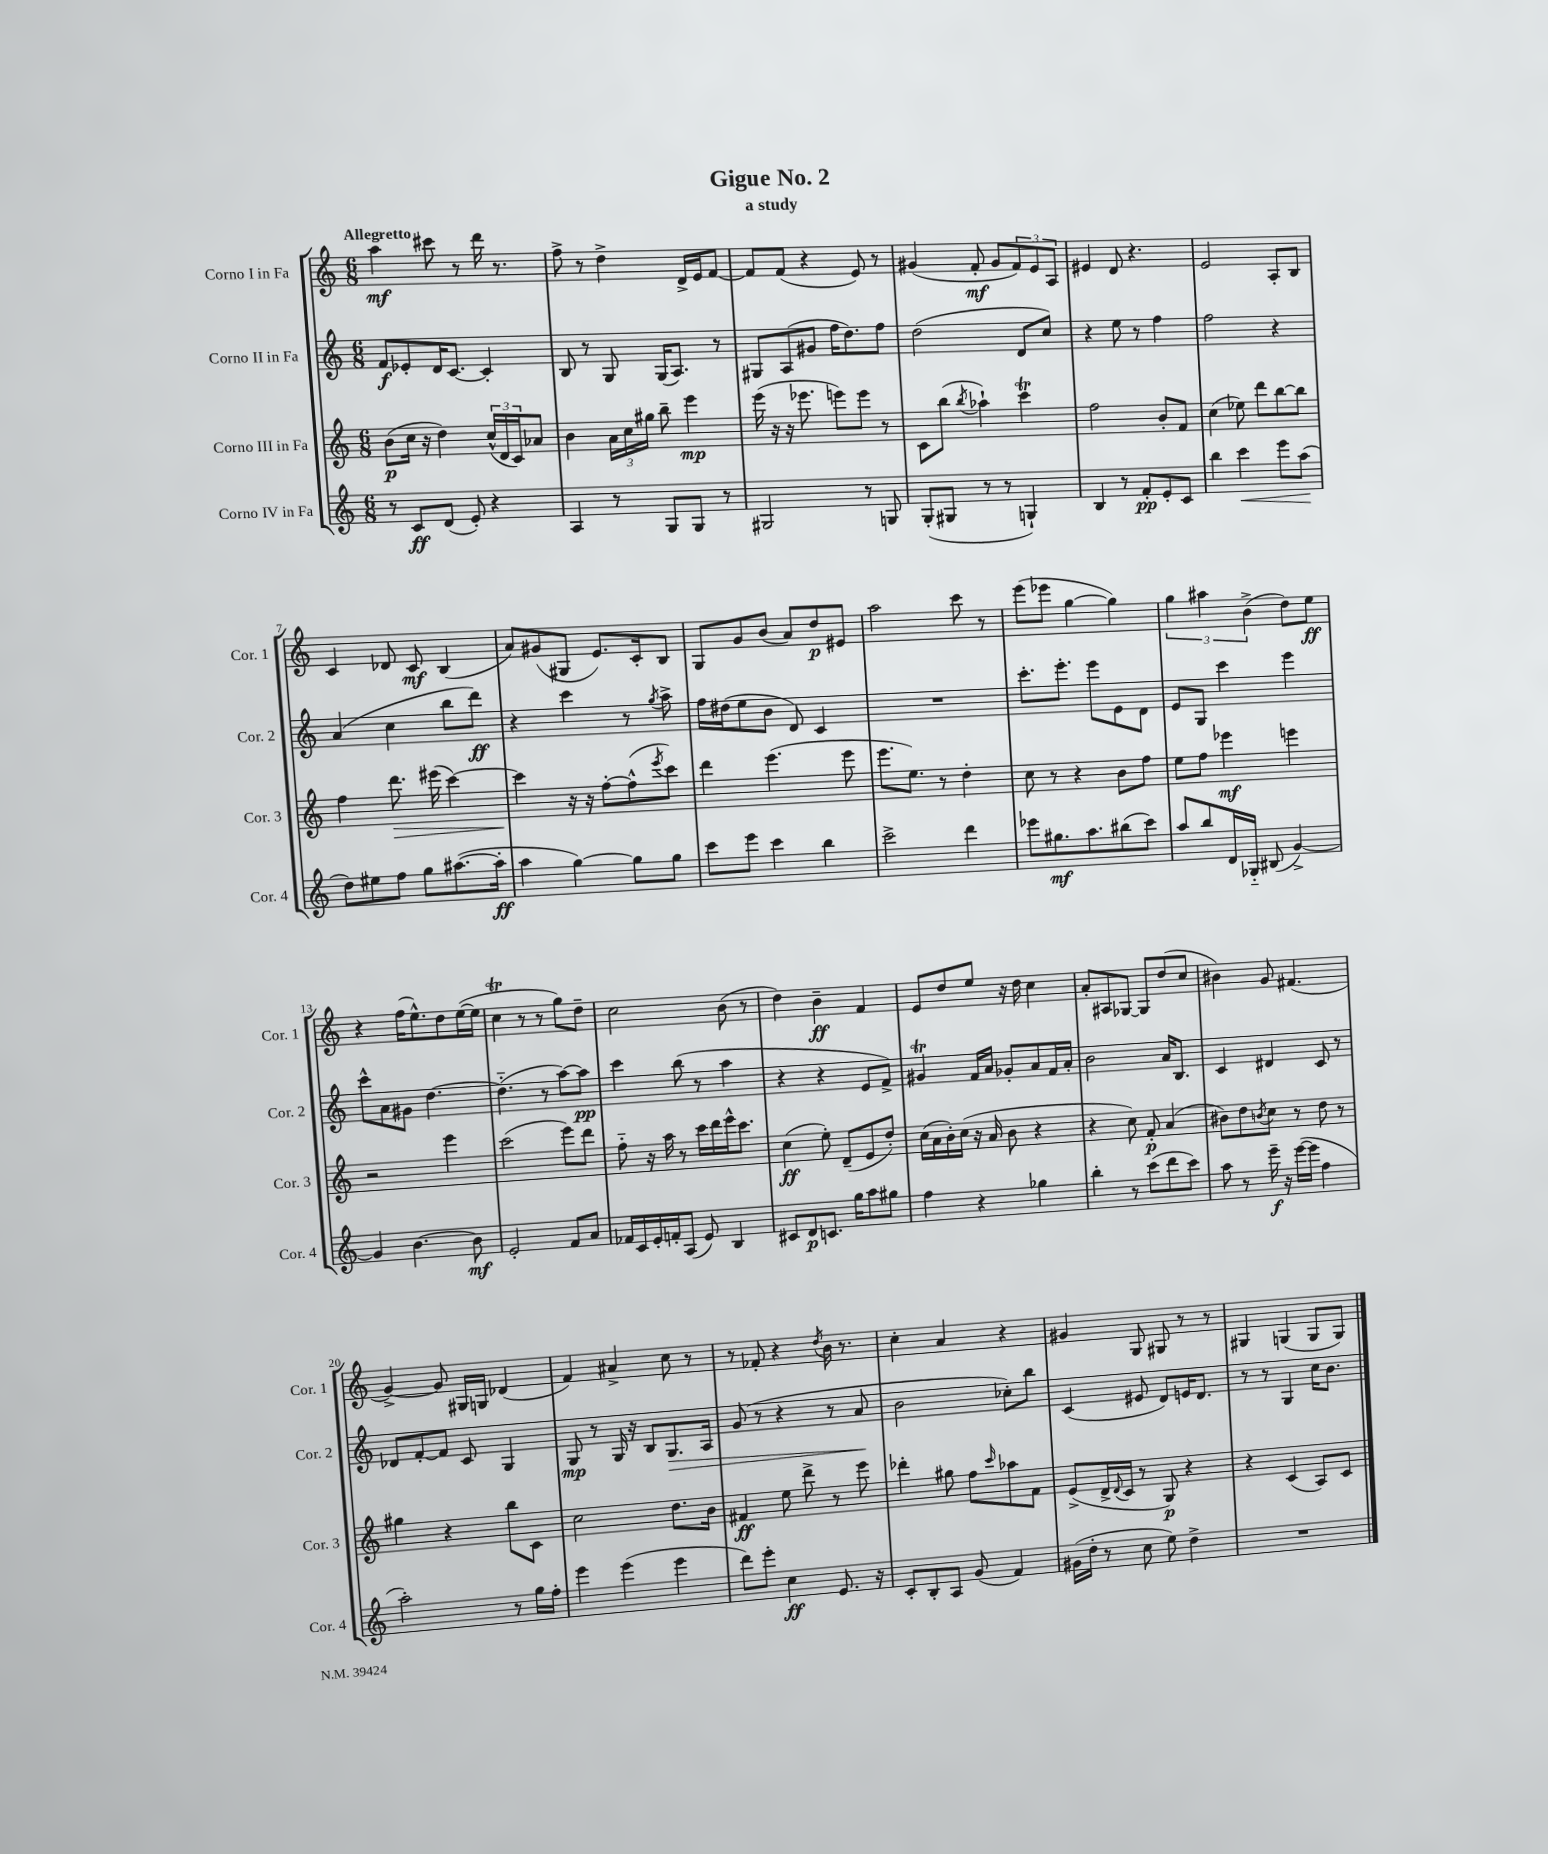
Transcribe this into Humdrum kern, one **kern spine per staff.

**kern	**dynam	**kern	**dynam	**kern	**dynam	**kern	**dynam
*part4	*part4	*part3	*part3	*part2	*part2	*part1	*part1
*staff4	*staff4	*staff3	*staff3	*staff2	*staff2	*staff1	*staff1
*I"Corno IV in Fa	*	*I"Corno III in Fa	*	*I"Corno II in Fa	*	*I"Corno I in Fa	*
*I'Cor. 4	*	*I'Cor. 3	*	*I'Cor. 2	*	*I'Cor. 1	*
*clefG2	*	*clefG2	*	*clefG2	*	*clefG2	*
*k[]	*	*k[]	*	*k[]	*	*k[]	*
*M6/8	*	*M6/8	*	*M6/8	*	*M6/8	*
=1	=1	=1	=1	=1	=1	=1	=1
!	!	!	!	!	!	!LO:TX:a:B:t=Allegretto	!
8r	.	(8b\L	p	8f/L	f	4aa\	mf
8c/L	ff	16cc\Jk	.	8e-X'/	.	.	.
.	.	16r	.	.	.	.	.
(8d/J	.	4dd\)	.	16d/K	.	8ccc#X\	.
.	.	.	.	[8.c/J	.	.	.
8e'/)	.	.	.	.	.	8r	.
4r	.	(24cc^^/LL	.	4c'/]	.	16ddd\	.
.	.	24d/	.	.	.	.	.
.	.	.	.	.	.	8.r	.
.	.	24c/J)	.	.	.	.	.
.	.	8a-X/J	.	.	.	.	.
=2	=2	=2	=2	=2	=2	=2	=2
4A/	.	4b\	.	8B/	.	8ff^\	.
.	.	.	.	8r	.	8r	.
8r	.	24a\LL	.	8G/	.	4dd^\	.
.	.	24cc\	.	.	.	.	.
.	.	24gg#X\JJ	.	.	.	.	.
8G/L	.	8bb~\	.	(16G/KL	.	.	.
.	.	.	.	8.A/J)	.	.	.
8G/J	.	4eee\	mp	.	.	16d^/LL	.
.	.	.	.	.	.	16e/J	.
8r	.	.	.	8r	.	[8f/J	.
=3	=3	=3	=3	=3	=3	=3	=3
2G#X/	.	(16eee\	.	8G#X/L	.	8f/L]	.
.	.	16r	.	.	.	.	.
.	.	16r	.	(8A/	.	(8f/J	.
.	.	8.eee-X\	.	.	.	.	.
.	.	.	.	8g#X/J	.	4r	.
.	.	8eeen\L)	.	16ff\KL	.	.	.
.	.	.	.	8.dd\)	.	.	.
8r	.	8eee\J	.	.	.	8e/)	.
8Gn/	.	8r	.	8ff\J	.	8r	.
=4	=4	=4	=4	=4	=4	=4	=4
(8G'/L	.	8c\L	.	(2dd\	.	(4g#X/	.
8G#X/J	.	(8bb\J	.	.	.	.	.
.	.	8qbb/	.	.	.	.	.
8r	.	4aa-X`\)	.	.	.	8f'/	mf
8r	.	.	.	.	.	8g#/L	.
4Gn`/)	.	4cccT\	.	8d/L	.	12f/)	.
.	.	.	.	.	.	12e/	.
.	.	.	.	8cc/J)	.	.	.
.	.	.	.	.	.	12A/J	.
=5	=5	=5	=5	=5	=5	=5	=5
4B/	.	2ff\	.	4r	.	4e#X/	.
8r	.	.	.	8ee\	.	8d/	.
8f'/L	pp	.	.	8r	.	4.r	.
8e'/	.	8b'/L	.	4ff\	.	.	.
8c/J	.	8f/J	.	.	.	.	.
=6	=6	=6	=6	=6	=6	=6	=6
4bb\	.	(4cc\	.	2ff\	.	2e/	.
!	!LO:HP:b	!	!	!	!	!	!
4ccc\	<	8ee-X\)	.	.	.	.	.
.	.	8ddd\L	.	.	.	.	.
8eee\L	.	[8bb\	.	4r	.	8A'/L	.
(8aa\J	.	8bb\J]	.	.	.	8B/J	.
.	[	.	.	.	.	.	.
!!LO:LB:g=z
=7	=7	=7	=7	=7	=7	=7	=7
8dd\L)	.	4ff\	.	(4a/	.	4c/	.
8ee#X\	.	.	.	.	.	.	.
!	!	!	!LO:HP:b	!	!	!	!
8ff\J	.	8.ddd\	>	4cc\	.	8d-X/	.
8gg\L	.	.	.	.	.	8c/	mf
.	.	(16eee#X\	.	.	.	.	.
([8.aa#X\	.	[4ccc\)	.	8bb\L	.	(4B/	.
.	.	.	.	8ddd\J)	ff	.	.
16aa#'\Jk]	ff	.	.	.	.	.	.
=8	=8	=8	=8	=8	=8	=8	=8
4aa\	.	4ccc\]	.	4r	.	8a/L)	.
.	.	.	.	.	.	(8g#X/	.
[4gg\)	.	16r	]	4ccc\	.	8G#X/J	.
.	.	16r	.	.	.	.	.
.	.	[8ff'\L	.	.	.	8.e/L)	.
8gg\L]	.	(8ff^^\]	.	8r	.	.	.
.	.	.	.	.	.	16c'/k	.
.	.	8qeee/	.	8qgg/	.	.	.
8gg\J	.	8ccc\J)	.	8aa^\	.	8B/J	.
=9	=9	=9	=9	=9	=9	=9	=9
8ccc\L	.	4ddd\	.	16ff\LL	.	8G/L	.
.	.	.	.	(16dd#X\J	.	.	.
8eee\J	.	.	.	8ee\	.	8g/	.
4ccc\	.	(4.eee\	.	8b\J	.	(8b/J	.
.	.	.	.	8d/)	.	8a/L)	.
4bb\	.	.	.	4c/	.	8dd/	p
.	.	8eee\	.	.	.	8e#X/J	.
=10	=10	=10	=10	=10	=10	=10	=10
2ccc^\	.	8.eee\L	.	2.r	.	2aa\	.
.	.	8.ee\J)	.	.	.	.	.
.	.	8r	.	.	.	.	.
4ddd\	.	4dd'\	.	.	.	8ccc\	.
.	.	.	.	.	.	8r	.
=11	=11	=11	=11	=11	=11	=11	=11
8eee-X\L	.	8cc\	.	8.ccc'\L	.	(8eee\L	.
8.gg#X\	mf	8r	.	.	.	8eee-X\J	.
.	.	.	.	8.eee'\J	.	.	.
.	.	4r	.	.	.	[4gg\	.
8.aa\	.	.	.	.	.	.	.
.	.	.	.	8eee\L	.	.	.
(8bb#X\	.	8b\L	.	8e\	.	4gg\])	.
8ccc\J)	.	8ff\J	.	8d\J	.	.	.
=12	=12	=12	=12	=12	=12	=12	=12
8aa/L	.	8ee\L	.	8e/L	.	6gg\	.
8bb/	.	8ff\J	.	8G/J	.	.	.
.	.	.	.	.	.	6aa#X\	.
16d/L	.	4eee-X\	mf	4ccc\	.	.	.
16G-X/JJ	.	.	.	.	.	.	.
.	.	.	.	.	.	(6b^\	.
(8B#X/	.	.	.	.	.	.	.
[4g^/)	.	4eeen\	.	4eee\	.	8dd\L)	.
.	.	.	.	.	.	8ee\J	ff
!!LO:LB:g=z
=13	=13	=13	=13	=13	=13	=13	=13
4g/]	.	2r	.	8ccc^^\L	.	4r	.
.	.	.	.	8a\	.	.	.
[4.b\	.	.	.	8g#X\J	.	(16ff\KL	.
.	.	.	.	.	.	8.ee^^\)	.
.	.	.	.	[4.dd\	.	.	.
.	.	4eee\	.	.	.	8dd\	.
8b\]	mf	.	.	.	.	([16ee\L	.
.	.	.	.	.	.	16ee\JJ]	.
=14	=14	=14	=14	=14	=14	=14	=14
2e'/	.	(2ccc\	.	(4.dd\]	.	4ccT\	.
.	.	.	.	.	.	8r	.
.	.	.	.	8r	.	8r	.
8f/L	.	8eee\L)	.	[8aa\L)	.	8gg\L)	.
8a/J	.	8ddd\J	.	8aa\J]	pp	8dd~\J	.
=15	=15	=15	=15	=15	=15	=15	=15
16f-X/LL	.	8ff\	.	4ccc\	.	2cc\	.
16c/	.	.	.	.	.	.	.
16e'/	.	16r	.	.	.	.	.
16fn'/J	.	16aa\	.	.	.	.	.
(8A/J	.	8r	.	(8bb\	.	.	.
8e/)	.	16ccc\LL	.	8r	.	.	.
.	.	16ddd\	.	.	.	.	.
4B/	.	16eee^^\J	.	4aa\	.	(8b\	.
.	.	8.ccc\J	.	.	.	.	.
.	.	.	.	.	.	8r	.
=16	=16	=16	=16	=16	=16	=16	=16
8c#X/L	.	(4cc\	ff	4r	.	4dd\)	.
8d/	p	.	.	.	.	.	.
8.cn/J	.	8ee'\)	.	4r	.	4b~\	ff
.	.	(8d~/L	.	.	.	.	.
16gg\KL	.	.	.	.	.	.	.
8aa\	.	8e/	.	8e/L	.	4f/	.
8gg#X\J	.	8dd'/J)	.	8f^/J)	.	.	.
=17	=17	=17	=17	=17	=17	=17	=17
4ff\	.	(16cc\LL	.	4g#Xt/	.	8e/L	.
.	.	16a\	.	.	.	.	.
.	.	16b'\)	.	.	.	8dd/	.
.	.	(16cc\JJ	.	.	.	.	.
4r	.	16r	.	16f/LL	.	8ee/J	.
.	.	16a/	.	16a/JJ	.	.	.
.	.	8b\	.	8g-X'/L	.	16r	.
.	.	.	.	.	.	16dd\	.
4gg-X\	.	4r	.	8a/	.	4cc\	.
.	.	.	.	16f/L	.	.	.
.	.	.	.	16a'/JJ	.	.	.
=18	=18	=18	=18	=18	=18	=18	=18
4bb'\	.	4r	.	2b\	.	8a'/L	.
.	.	.	.	.	.	8A#X/	.
8r	.	8cc\)	.	.	.	[8G-X/J	.
(8ccc\L	.	8f'/	p	.	.	8G-/L]	.
8ddd\	.	(4a/	.	16a/KL	.	(8dd/	.
.	.	.	.	8.B/J	.	.	.
8ccc\J)	.	.	.	.	.	8cc/J	.
=19	=19	=19	=19	=19	=19	=19	=19
8aa\	.	8b#X\L)	.	4c/	.	4b#X\)	.
8r	.	8dd\	.	.	.	.	.
.	.	8qbn/	.	.	.	.	.
16eee~\	f	8cc\J	.	4d#X/	.	8g/	.
16r	.	.	.	.	.	.	.
([16eee\LL	.	8r	.	.	.	(4.f#X/	.
16eee\JJ]	.	.	.	.	.	.	.
4ff\	.	8dd\	.	8c/	.	.	.
.	.	8r	.	8r	.	.	.
!!LO:LB:g=z
=20	=20	=20	=20	=20	=20	=20	=20
2aa'\)	.	4gg#X\	.	8d-X/L	.	[4g^/)	.
.	.	.	.	[8f'/	.	.	.
.	.	4r	.	8f/J]	.	8g/]	.
.	.	.	.	8c/	.	16G#X/LL	.
.	.	.	.	.	.	16Gn/JJ	.
8r	.	8bb\L	.	4G/	.	(4d-X/	.
16gg\LL	.	8c\J	.	.	.	.	.
16ff'\JJ	.	.	.	.	.	.	.
=21	=21	=21	=21	=21	=21	=21	=21
4eee\	.	2cc\	.	8G/	mp	4f/)	.
.	.	.	.	8r	.	.	.
(4eee\	.	.	.	16G/	.	4a#X^/	.
.	.	.	.	16r	.	.	.
.	.	.	.	8B/L	.	.	.
!	!	!	!	!	!LO:HP:b	!	!
4eee\	.	8.dd\L	.	8.G/	>	8cc\	.
.	.	.	.	.	.	8r	.
.	.	16b\Jk	.	16A/Jk	.	.	.
=22	=22	=22	=22	=22	=22	=22	=22
8ddd\L)	.	4f#X/	ff	(8g/	.	8r	.
8eee'\J	.	.	.	8r	.	8f-X'/	.
4cc\	ff	8ee\	.	4r	.	4r	.
.	.	8ddd^\	.	.	.	.	.
.	.	.	.	.	.	8qdd/	.
8.e/	.	8r	.	8r	.	16b\	.
.	.	.	.	.	.	8.r	.
.	.	8eee\	.	8a/	.	.	.
16r	.	.	.	.	.	.	.
.	.	.	.	.	]	.	.
=23	=23	=23	=23	=23	=23	=23	=23
8c'/L	.	4ddd-X'\	.	2b\	.	4cc'\	.
8B'/	.	.	.	.	.	.	.
8A/J	.	8gg#X\	.	.	.	4a/	.
(8g/	.	8ff\L	.	.	.	.	.
.	.	16qqccc/	.	.	.	.	.
4f/)	.	8aa-X\	.	8cc-X'\L)	.	4r	.
.	.	8f\J	.	8bb\J	.	.	.
=24	=24	=24	=24	=24	=24	=24	=24
(16g#X\LL	.	(8e^/L	.	(4c/	.	4g#X/	.
16dd'\JJ	.	.	.	.	.	.	.
8r	.	16d^/L	.	.	.	.	.
.	.	8qqd/	.	.	.	.	.
.	.	16c/JJ	.	.	.	.	.
8cc\	.	8r	.	8e#X/	.	8G/	.
8ee\)	.	8G/)	p	8d/L)	.	8G#X/	.
4dd^\	.	4r	.	16en/K	.	8r	.
.	.	.	.	8.d/J	.	.	.
.	.	.	.	.	.	8r	.
=25	=25	=25	=25	=25	=25	=25	=25
2.r	.	4r	.	8r	.	4G#X/	.
.	.	.	.	8r	.	.	.
.	.	(4c/	.	4G/	.	(4Gn/	.
.	.	8A/L)	.	16cc\KL	.	8G/L	.
.	.	.	.	8.b\J	.	.	.
.	.	8c/J	.	.	.	8G/J)	.
==	==	==	==	==	==	==	==
*-	*-	*-	*-	*-	*-	*-	*-
